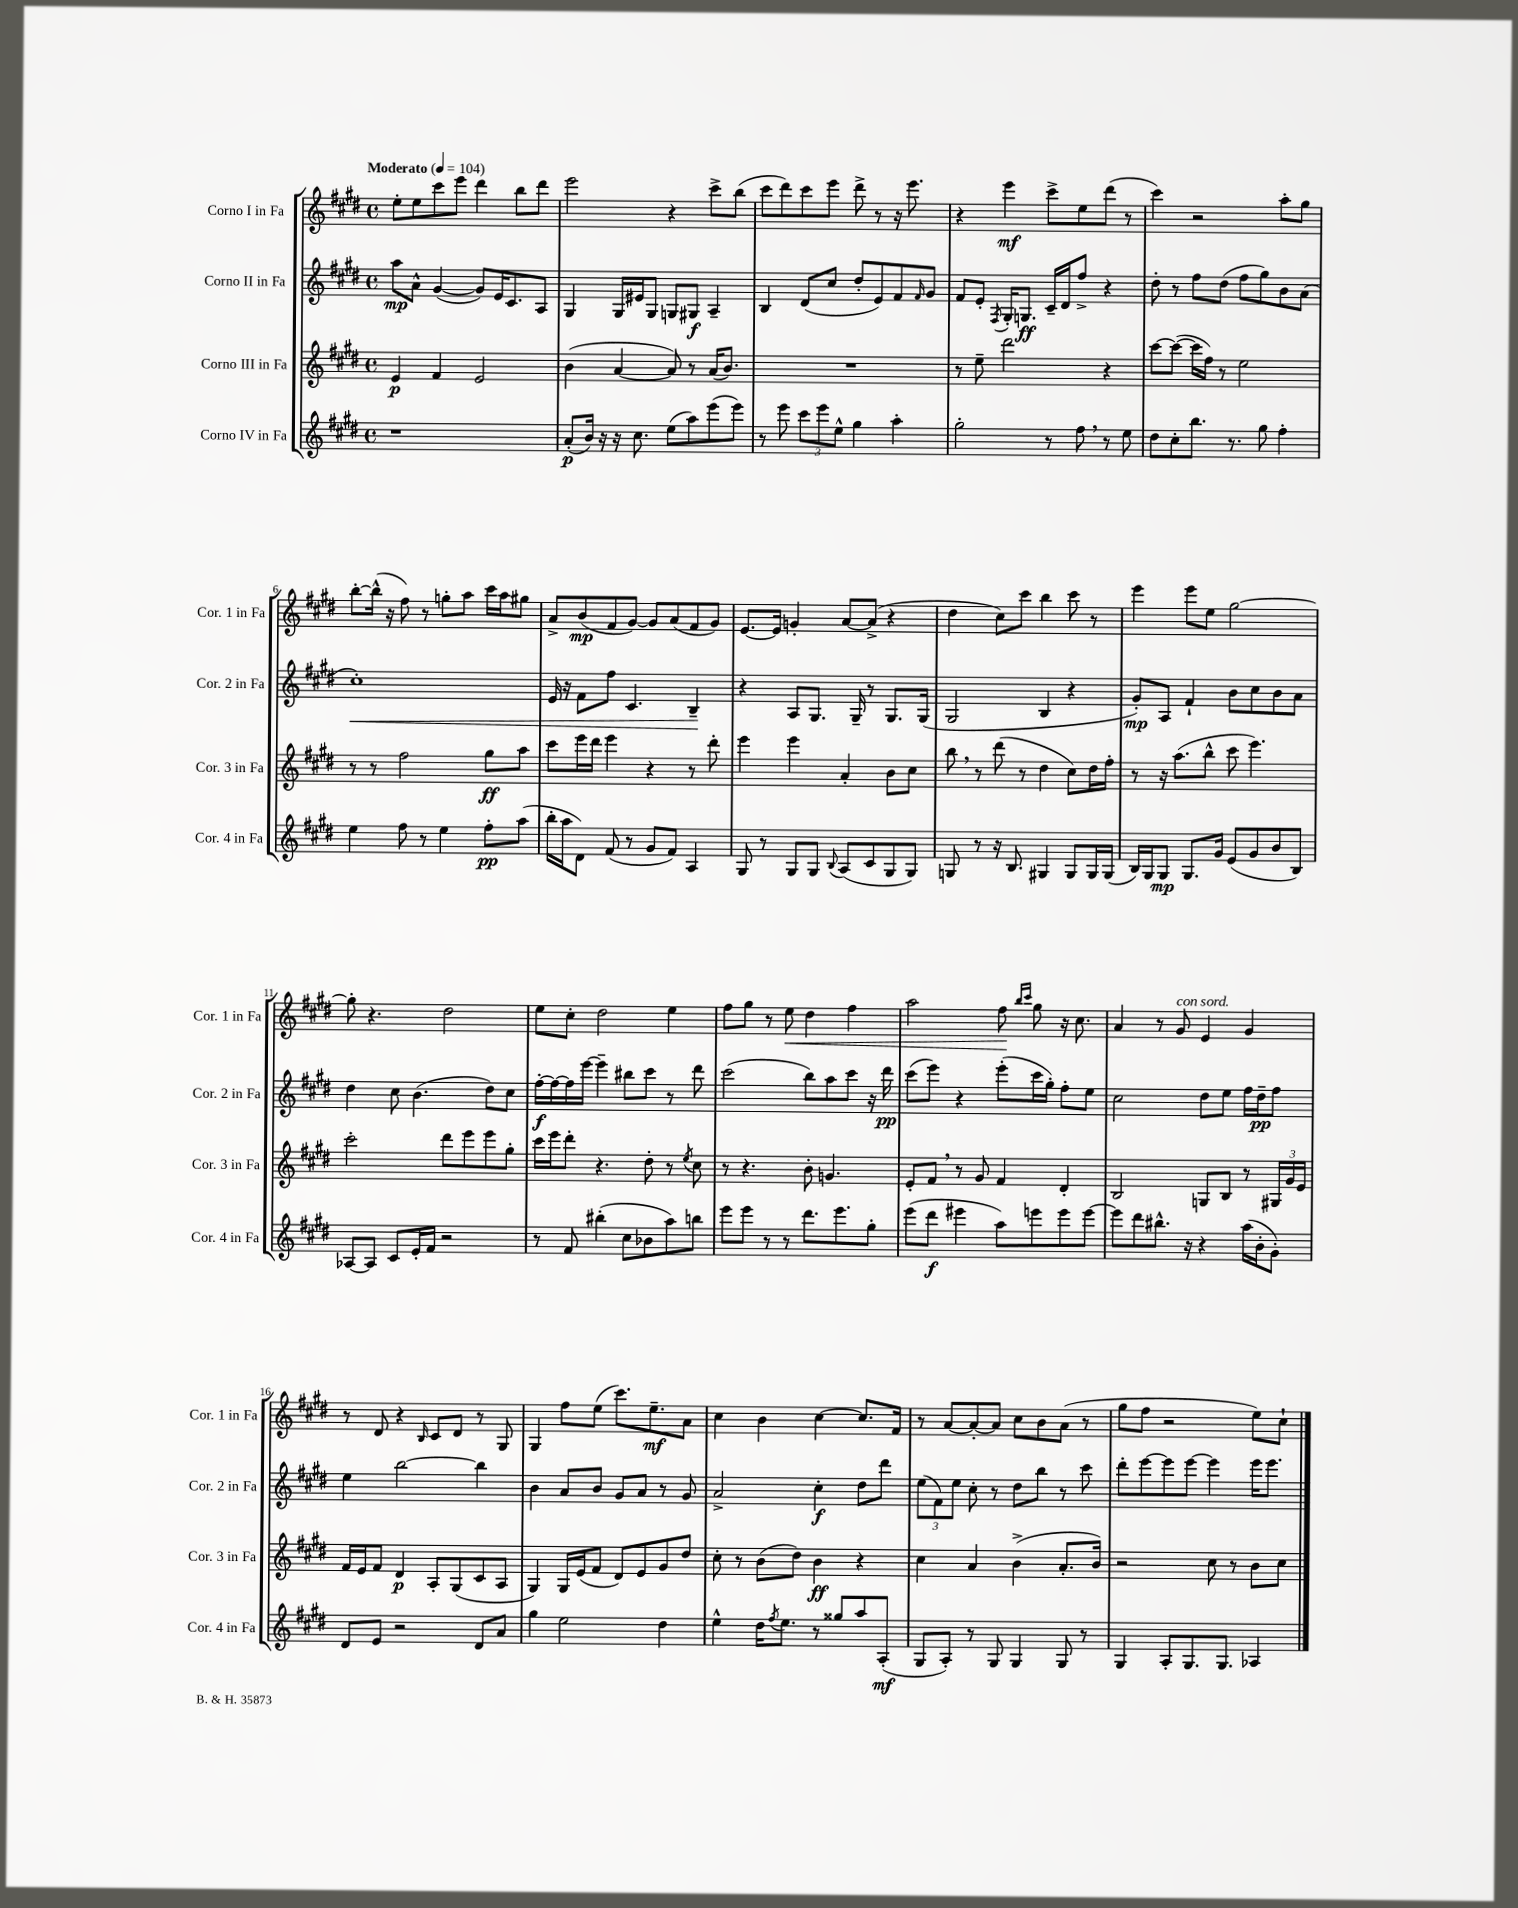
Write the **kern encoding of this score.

**kern	**dynam	**kern	**dynam	**kern	**dynam	**kern	**dynam
*part4	*part4	*part3	*part3	*part2	*part2	*part1	*part1
*staff4	*staff4	*staff3	*staff3	*staff2	*staff2	*staff1	*staff1
*I"Corno IV in Fa	*	*I"Corno III in Fa	*	*I"Corno II in Fa	*	*I"Corno I in Fa	*
*I'Cor. 4 in Fa	*	*I'Cor. 3 in Fa	*	*I'Cor. 2 in Fa	*	*I'Cor. 1 in Fa	*
*clefG2	*	*clefG2	*	*clefG2	*	*clefG2	*
*k[f#c#g#d#]	*	*k[f#c#g#d#]	*	*k[f#c#g#d#]	*	*k[f#c#g#d#]	*
*M4/4	*	*M4/4	*	*M4/4	*	*M4/4	*
*met(c)	*	*met(c)	*	*met(c)	*	*met(c)	*
*MM104	*	*MM104	*	*MM104	*	*MM104	*
=1	=1	=1	=1	=1	=1	=1	=1
!	!	!	!	!	!	!LO:TX:a:B:t=Moderato	!
1r	.	4e/	p	8aa\L	mp	8ee'\L	.
.	.	.	.	8a^^\J	.	8ee\	.
.	.	4f#/	.	([4g#/	.	8ccc#\	.
.	.	.	.	.	.	8eee\J	.
.	.	2e/	.	8g#/L])	.	4ddd#\	.
.	.	.	.	16e/K	.	.	.
.	.	.	.	8.c#/	.	.	.
.	.	.	.	.	.	8bb\L	.
.	.	.	.	8A/J	.	8ddd#\J	.
=2	=2	=2	=2	=2	=2	=2	=2
(8a'/L	p	(4b\	.	4G#/	.	2eee\	.
16b/Jk)	.	.	.	.	.	.	.
16r	.	.	.	.	.	.	.
16r	.	[4a/	.	16G#/LL	.	.	.
8.cc#\	.	.	.	16e#X/J	.	.	.
.	.	.	.	8G#/J	.	.	.
(8ee\L	.	8a/])	.	8Gn/L	.	4r	.
8aa\)	.	8r	.	8G#X/J	f	.	.
(8eee\	.	(16a/KL	.	4A~/	.	8ccc#^\L	.
.	.	8.b/J)	.	.	.	.	.
8eee\J)	.	.	.	.	.	(8bb\J	.
=3	=3	=3	=3	=3	=3	=3	=3
8r	.	1r	.	4B/	.	8ccc#\L	.
8eee\	.	.	.	.	.	8ddd#\)	.
12ccc#\L	.	.	.	(8d#/L	.	8ccc#\	.
12eee\	.	.	.	.	.	.	.
.	.	.	.	8cc#/J	.	8eee\J	.
12ee^^\J	.	.	.	.	.	.	.
4gg#\	.	.	.	8dd#'/L	.	8ddd#^\	.
.	.	.	.	8e/)	.	8r	.
4aa'\	.	.	.	8f#/	.	16r	.
.	.	.	.	.	.	8.eee\	.
.	.	.	.	16qqf#/	.	.	.
.	.	.	.	8g#/J	.	.	.
=4	=4	=4	=4	=4	=4	=4	=4
2gg#'\	.	8r	.	8f#/L	.	4r	.
.	.	8ee~\	.	8e'/J	.	.	.
.	.	.	.	8qF#/	.	.	.
.	.	2ddd#\	.	16G#'/KL	.	4eee\	mf
.	.	.	.	8.Gn/J	ff	.	.
8r	.	.	.	16c#~/LL	.	8ccc#^\L	.
.	.	.	.	16d#/J	.	.	.
8ff#,\	.	.	.	8ff#^/J	.	8ee\	.
8r	.	4r	.	4r	.	(8ddd#\J	.
8ee\	.	.	.	.	.	8r	.
=5	=5	=5	=5	=5	=5	=5	=5
8dd#\L	.	[8ccc#\L	.	8dd#'\	.	4ccc#\)	.
8cc#'\	.	(8ccc#\J_	.	8r	.	.	.
8.bb\J	.	16ccc#\LL]	.	8ff#\L	.	2r	.
.	.	16ff#\JJ)	.	.	.	.	.
.	.	8r	.	(8dd#\J	.	.	.
8.r	.	.	.	.	.	.	.
.	.	2ee\	.	8ff#\L	.	.	.
8gg#\	.	.	.	8gg#\)	.	.	.
4ff#'\	.	.	.	8b\	.	8aa'\L	.
.	.	.	.	(8a\J	.	8gg#\J	.
!!LO:LB:g=z
=6	=6	=6	=6	=6	=6	=6	=6
!	!	!	!	!	!LO:HP:b	!	!
4ee\	.	8r	.	1cc#')	<	[8bb'\L	.
.	.	8r	.	.	.	(16bb^^\Jk]	.
.	.	.	.	.	.	16r	.
8ff#\	.	2ff#\	.	.	.	8ff#\)	.
8r	.	.	.	.	.	8r	.
4ee\	.	.	.	.	.	8ggn'\L	.
.	.	.	.	.	.	8aa\J	.
8ff#'\L	pp	8gg#\L	ff	.	.	16ccc#\LL	.
.	.	.	.	.	.	16aa\J	.
(8aa\J	.	8aa\J	.	.	.	8gg#X\J	.
=7	=7	=7	=7	=7	=7	=7	=7
16bb'\LL	.	8ccc#\L	.	16e/	.	8a^/L	.
16aa\J	.	.	.	16r	.	.	.
8d#\J)	.	16eee\L	.	8f#\L	.	(8b/	mp
.	.	16ddd#\JJ	.	.	.	.	.
(8f#/	.	4eee\	.	8ff#\J	.	8f#/	.
8r	.	.	.	4.c#/	.	[8g#/J)	.
8g#/L	.	4r	.	.	.	8g#/L]	.
8f#/J)	.	.	.	.	.	(8a/	.
4A/	.	8r	.	4B~/	.	8f#/	.
.	.	8ddd#'\	.	.	.	8g#/J)	.
.	.	.	.	.	[	.	.
=8	=8	=8	=8	=8	=8	=8	=8
8G#/	.	4eee\	.	4r	.	[8.e/L	.
8r	.	.	.	.	.	.	.
.	.	.	.	.	.	16e/Jk]	.
8G#/L	.	4eee\	.	8A/L	.	4gn'/	.
8G#/J	.	.	.	8.G#/J	.	.	.
8qqB/	.	.	.	.	.	.	.
(8A/L	.	4a'/	.	.	.	[8a/L	.
.	.	.	.	16G#~/	.	.	.
8c#/	.	.	.	8r	.	(8a^/J]	.
8G#/	.	8b\L	.	8.G#/L	.	4r	.
8G#/J)	.	8cc#\J	.	.	.	.	.
.	.	.	.	(16G#/Jk	.	.	.
=9	=9	=9	=9	=9	=9	=9	=9
8Gn/	.	8bb,\	.	2G#/	.	4dd#\	.
8r	.	8r	.	.	.	.	.
16r	.	(8ddd#\	.	.	.	8cc#\L)	.
8.B/	.	.	.	.	.	.	.
.	.	8r	.	.	.	8ccc#\J	.
4G#X/	.	4dd#\	.	4B/	.	4bb\	.
8G#/L	.	8cc#\L)	.	4r	.	8ccc#\	.
16G#/L	.	16dd#\L	.	.	.	8r	.
(16G#/JJ	.	16ff#'\JJ	.	.	.	.	.
=10	=10	=10	=10	=10	=10	=10	=10
16B/LL)	.	8r	.	8g#'/L)	mp	4eee\	.
16G#/J	.	.	.	.	.	.	.
8G#/J	mp	16r	.	8A/J	.	.	.
.	.	(8.aa\L	.	.	.	.	.
8.G#/L	.	.	.	4f#`/	.	8eee\L	.
.	.	8bb^^\J	.	.	.	8ee\J	.
16g#/Jk	.	.	.	.	.	.	.
(8e/L	.	8ccc#\	.	8b\L	.	[2gg#\	.
8g#/	.	4.eee\)	.	8cc#\	.	.	.
8b/	.	.	.	8b\	.	.	.
8B/J)	.	.	.	8a\J	.	.	.
!!LO:LB:g=z
=11	=11	=11	=11	=11	=11	=11	=11
[8A-X/L	.	2ccc#'\	.	4dd#\	.	8gg#'\]	.
8A-/J]	.	.	.	.	.	4.r	.
8c#/L	.	.	.	8cc#\	.	.	.
16e'/L	.	.	.	(4.b\	.	.	.
16f#/JJ	.	.	.	.	.	.	.
2r	.	8ddd#\L	.	.	.	2dd#\	.
.	.	8eee\	.	.	.	.	.
.	.	8eee\	.	8dd#\L)	.	.	.
.	.	8gg#'\J	.	8cc#\J	.	.	.
=12	=12	=12	=12	=12	=12	=12	=12
8r	.	16ccc#\LL	.	[16ff#'\LL	f	8ee\L	.
.	.	16eee\J	.	16ff#\_	.	.	.
8f#/	.	8ddd#'\J	.	16ff#\]	.	8cc#'\J	.
.	.	.	.	[16eee\JJ	.	.	.
(4bb#X'\	.	4.r	.	4eee~\]	.	2dd#\	.
8cc#\L	.	.	.	8bb#X\L	.	.	.
8b-X\	.	8dd#'\	.	8ccc#\J	.	.	.
8aa\)	.	8r	.	8r	.	4ee\	.
.	.	8qee/	.	.	.	.	.
8bbn\J	.	8cc#\	.	8ddd#\	.	.	.
=13	=13	=13	=13	=13	=13	=13	=13
8eee\L	.	8r	.	(2ccc#\	.	8ff#\L	.
8eee\J	.	4.r	.	.	.	8gg#\J	.
8r	.	.	.	.	.	8r	.
!	!	!	!	!	!	!	!LO:HP:b
8r	.	.	.	.	.	8ee\	<
8.ddd#\L	.	8b'\	.	8bb\L)	.	4dd#\	.
.	.	4.gn/	.	8aa\	.	.	.
8.eee\	.	.	.	.	.	.	.
.	.	.	.	8ccc#\J	.	4ff#\	.
8gg#'\J	.	.	.	16r	.	.	.
.	.	.	.	16ddd#\	pp	.	.
=14	=14	=14	=14	=14	=14	=14	=14
(8eee\L	.	8e'/L	.	(8ccc#\L	.	2aa\	.
8ddd#\J	f	8f#,/J	.	8eee\J)	.	.	.
4eee#X\	.	8r	.	4r	.	.	.
.	.	8g#/	.	.	.	.	.
8aa\L)	.	4f#/	.	(8eee'\L	.	8ff#\	.
.	.	.	.	.	.	16qqbb/LL	.
.	.	.	.	.	.	16qqccc#/JJ	.
8eeen\	.	.	.	16ccc#\L	.	8gg#\	[
.	.	.	.	16gg#'\JJ)	.	.	.
8eee\	.	4d#'/	.	8ff#'\L	.	16r	.
.	.	.	.	.	.	8.cc#\	.
[8eee\J	.	.	.	8ee\J	.	.	.
=15	=15	=15	=15	=15	=15	=15	=15
8eee\L]	.	2B/	.	2cc#\	.	4a/	.
8ddd#\	.	.	.	.	.	.	.
8.bb#X^^\J	.	.	.	.	.	8r	.
!	!	!	!	!	!	!LO:TX:a:i:t=con sord.	!
.	.	.	.	.	.	8g#/	.
16r	.	.	.	.	.	.	.
4r	.	8Gn/L	.	8dd#\L	.	4e/	.
.	.	8B/J	.	8ee\J	.	.	.
(16aa\LL	.	8r	.	16ff#\LL	.	4g#/	.
16b'\J	.	.	.	16dd#~\J	pp	.	.
8g#'\J)	.	24G#X/LL	.	8ff#\J	.	.	.
.	.	24g#/	.	.	.	.	.
.	.	24e/JJ	.	.	.	.	.
!!LO:LB:g=z
=16	=16	=16	=16	=16	=16	=16	=16
8d#/L	.	16f#/LL	.	4ee\	.	8r	.
.	.	16e/J	.	.	.	.	.
8e/J	.	8f#/J	.	.	.	8d#/	.
2r	.	4d#/	p	[2bb\	.	4r	.
.	.	.	.	.	.	16qqB/	.
.	.	8A'/L	.	.	.	8c#/L	.
.	.	(8G#/	.	.	.	8d#/J	.
8d#/L	.	8c#/	.	4bb\]	.	8r	.
8a/J	.	8A/J	.	.	.	8G#/	.
=17	=17	=17	=17	=17	=17	=17	=17
4gg#\	.	4G#/)	.	4b\	.	4G#/	.
2ee\	.	16G#/LL	.	8a/L	.	8ff#\L	.
.	.	(16e/J	.	.	.	.	.
.	.	8f#/J	.	8b/J	.	(8ee\J	.
.	.	8d#/L)	.	8g#/L	.	8.ccc#\L)	.
.	.	8e/	.	8a/J	.	.	.
.	.	.	.	.	.	8.ee~\	mf
4dd#\	.	8g#/	.	8r	.	.	.
.	.	8dd#/J	.	8g#/	.	8a\J	.
=18	=18	=18	=18	=18	=18	=18	=18
4ee^^\	.	8cc#'\	.	2a^/	.	4cc#\	.
.	.	8r	.	.	.	.	.
16dd#\KL	.	(8b\L	.	.	.	4b\	.
8qff#/	.	.	.	.	.	.	.
8.ee\J	.	.	.	.	.	.	.
.	.	8dd#\J)	.	.	.	.	.
8r	.	4b\	ff	4cc#'\	f	[4cc#\	.
8gg##X/L	.	.	.	.	.	.	.
8aa/	.	4r	.	8dd#\L	.	8.cc#/L]	.
(8A'/J	mf	.	.	8ddd#\J	.	.	.
.	.	.	.	.	.	16f#/Jk	.
=19	=19	=19	=19	=19	=19	=19	=19
8G#/L	.	4cc#\	.	(12ee\L	.	8r	.
.	.	.	.	12f#\)	.	.	.
8A'/J)	.	.	.	.	.	[8a/L	.
.	.	.	.	12ee\J	.	.	.
8r	.	4a/	.	8cc#'\	.	8a'/_	.
8G#/	.	.	.	8r	.	8a/J]	.
4G#/	.	(4b^\	.	8dd#\L	.	8cc#\L	.
.	.	.	.	8bb\J	.	8b\	.
8G#/	.	8.a'/L	.	8r	.	(8a\J	.
8r	.	.	.	8ccc#\	.	8r	.
.	.	16b/Jk)	.	.	.	.	.
=20	=20	=20	=20	=20	=20	=20	=20
4G#/	.	2r	.	8ddd#'\L	.	8gg#\L	.
.	.	.	.	[8eee\	.	8ff#\J	.
8A'/L	.	.	.	8eee\]	.	2r	.
8.G#/	.	.	.	[8eee\J	.	.	.
.	.	8cc#\	.	4eee\]	.	.	.
8.G#/J	.	.	.	.	.	.	.
.	.	8r	.	.	.	.	.
4A-X/	.	8b\L	.	16eee\KL	.	8ee\L)	.
.	.	.	.	8.eee\J	.	.	.
.	.	8cc#\J	.	.	.	8cc#`\J	.
==	==	==	==	==	==	==	==
*-	*-	*-	*-	*-	*-	*-	*-
